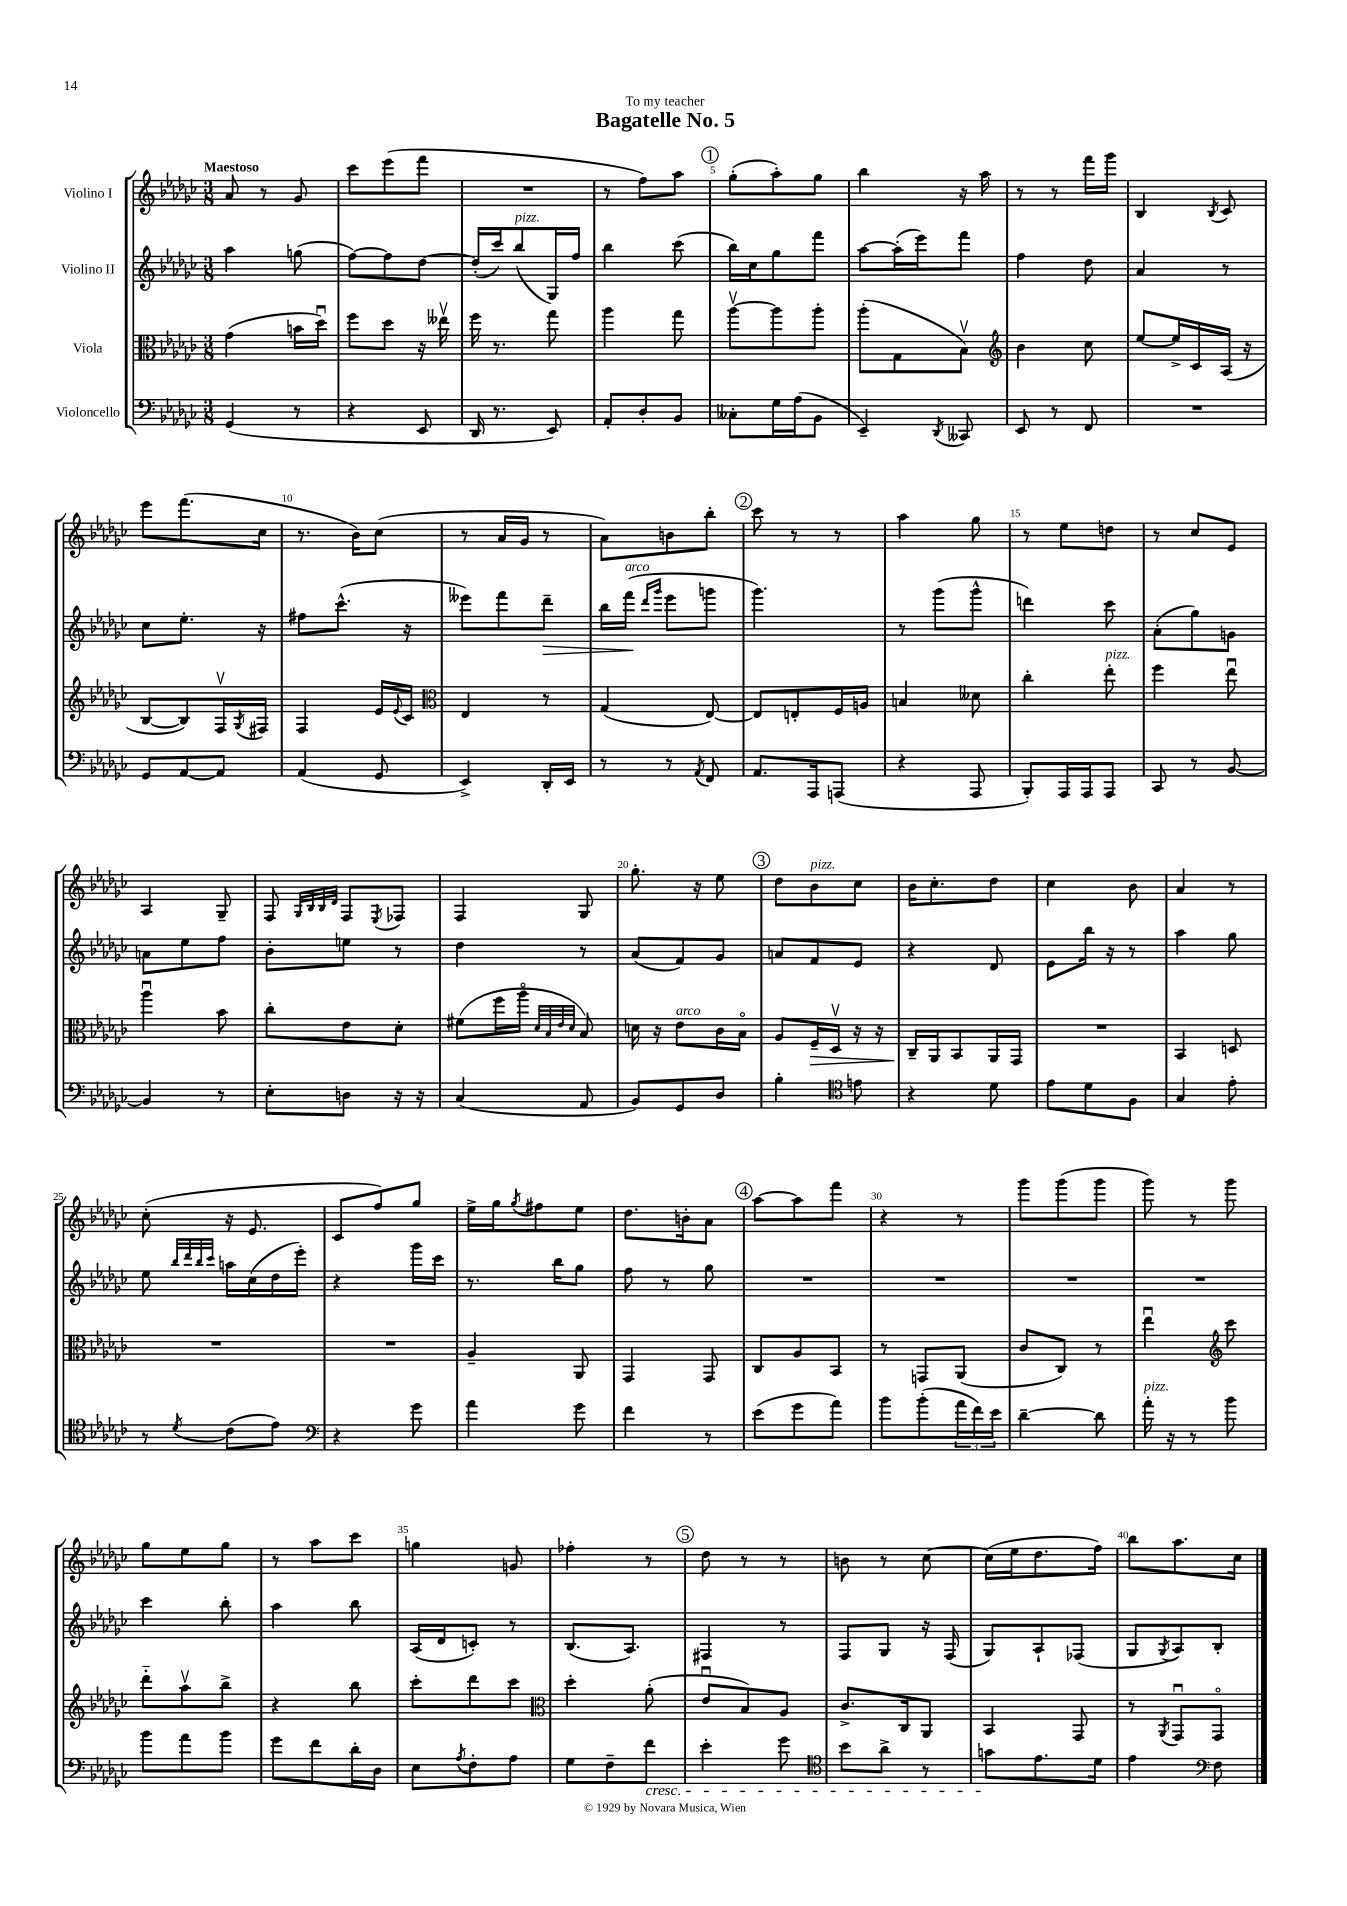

**kern	**kern	**kern	**kern
*staff4	*staff3	*staff2	*staff1
*clefF4	*clefC3	*clefG2	*clefG2
*k[b-e-a-d-g-c-]	*k[b-e-a-d-g-c-]	*k[b-e-a-d-g-c-]	*k[b-e-a-d-g-c-]
*M3/8	*M3/8	*M3/8	*M3/8
(4GG-	(4g-	4aa-	8a-
.	.	.	8r
8r	16b	(8gg	8g-
.	16dd-u)	.	.
=	=	=	=
4r	8ff	[8ff)	8ccc-
.	8dd-	8ff]	(8eee-
8EE-	16r	[8dd-	8fff
.	16ee--v	.	.
=	=	=	=
16DD-	16ff	(16dd-']	4.r
8.r	8.r	16ccc-)	.
.	.	(8bb-	.
8EE-)	8gg-	16G-)	.
.	.	16ff	.
=	=	=	=
8AA-'	4aa-	4bb-	8r
8D-'	.	.	8ff)
8BB-	8gg-	(8ccc-	8aa-
=	=	=	=
8C--'	[8aa-v	16bb-)	(8gg-'
.	.	16cc-	.
16G-	8aa-]	8gg-	8aa-')
(16A-	.	.	.
8BB-	8aa-'	8fff	8gg-
=	=	=	=
4EE-~)	(8aa-'	[8aa-	4bb-
.	8G-	(16aa-']	.
.	.	16eee-)	.
8qDD-	.	.	.
8CC--	8B-v)	8fff	16r
.	.	.	16aa-
=	=	=	=
*	*clefG2	*	*
8EE-	4b-	4ff	8r
8r	.	.	8r
8FF	8cc-	8dd-	16fff
.	.	.	16ggg-
=	=	=	=
4.r	[8ee-	4a-	4B-
.	16ee-^]	.	.
.	16c-	.	.
.	.	.	8qB-
.	(16A-	8r	8c-
.	16r	.	.
=	=	=	=
8GG-	[8B-	8cc-	8eee-
[8AA-	8B-])	8.ee-'	(8.fff
8AA-]	16Fv	.	.
.	8qG-	.	.
.	16F#	16r	16cc-
=	=	=	=
(4AA-	4F	8ff#	8.r
.	.	(8.ccc-^^	.
.	.	.	16b-)
8GG-	16e-	.	(8cc-
.	8qqe-	.	.
.	16c-	16r	.
=	=	=	=
*	*clefC3	*	*
4EE-^)	4E-	8eee--)	8r
.	.	8fff	16a-
.	.	.	16g-
16DD-'	8r	8ddd-~	8r
16EE-	.	.	.
=	=	=	=
8r	(4G-	16bb-	8a-)
.	.	(16fff	.
.	.	16qqddd-	.
.	.	16qqggg-	.
8r	.	8eee-	8b
8qAA-	.	.	.
8FF	[8E-)	8ggg	8bb-'
=	=	=	=
8.AA-	8E-]	4.ggg-)	8ccc-
.	8E'	.	8r
16AAA-	.	.	.
(8AAA	16F	.	8r
.	16A	.	.
=	=	=	=
4r	4B	8r	4aa-
.	.	(8ggg-	.
8AAA-	8d--	8ggg-^^	8gg-
=	=	=	=
8BBB-')	4cc-'	4ddd)	8r
16AAA-	.	.	8ee-
16AAA-	.	.	.
8AAA-	8ee-'	8ccc-	8dd
=	=	=	=
8CC-	4ff	(8a-'	8r
8r	.	8gg-)	8cc-
[8BB-	8ee-u	8g	8e-
=	=	=	=
4BB-]	4aa-u	8a	4A-
.	.	8ee-	.
8r	8b-	8ff	8G-~
=	=	=	=
8E-'	8cc-'	8b-'	8F
.	.	.	32qqG-
.	.	.	32qqB-
.	.	.	32qqB-
.	.	.	32qqd-
8D	8e-	8ee	8F
.	.	.	8qE-
16r	8d-'	8r	8F-
16r	.	.	.
=	=	=	=
(4C-	(8f#	4dd-	4F
.	16ff	.	.
.	16aa-o	.	.
.	32qqd-	.	.
.	32qqB-	.	.
.	32qqe-	.	.
.	32qqd-	.	.
8AA-	8B-)	8r	8G-
=	=	=	=
8BB-)	16d	(8a-	8.gg-'
.	16r	.	.
8GG-	8e-	8f)	.
.	.	.	16r
8D-	16c-	8g-	8ee-
.	16B-o	.	.
=	=	=	=
4B-'	8A-	8a	8dd-
.	16F~	8f	8b-
.	16D-v	.	.
*clefC4	*	*	*
8e	16r	8e-	8cc-
.	16r	.	.
=	=	=	=
4r	16C-~	4r	16b-
.	16AA-	.	8.cc-'
.	8BB-	.	.
8d-	16AA-	8d-	8dd-
.	16GG-	.	.
=	=	=	=
8e-	4.r	8e-	4cc-
8d-	.	16bb-	.
.	.	16r	.
8F	.	8r	8b-
=	=	=	=
4G-	4BB-	4aa-	4a-
8e-'	8D	8gg-	8r
=	=	=	=
8r	4.r	8ee-	(8cc-'
.	.	32qqbb-	.
.	.	32qqddd-	.
.	.	32qqbb-	.
8qd-	.	32qqccc-	.
(8c-	.	16aa	16r
.	.	(16cc-	8.e-
8e-)	.	16dd-	.
.	.	16eee-')	.
=	=	=	=
*clefF4	*	*	*
4r	4.r	4r	8c-
.	.	.	8ff)
8g-	.	16ggg-	8gg-
.	.	16ccc-	.
=	=	=	=
4a-	4A-~	8.r	16ee-^
.	.	.	16gg-
.	.	.	8qgg-
.	.	.	8ff#
.	.	16bb-	.
8g-	8AA-	8gg-	8ee-
=	=	=	=
4f	4GG-	8ff	8.dd-
.	.	8r	.
.	.	.	16b'
8r	8GG-	8gg-	8a-
=	=	=	=
(8e-	8C-	4.r	[8aa-
8g-	8A-	.	8aa-]
8a-)	8BB-	.	8fff
=	=	=	=
8b-	8r	4.r	4r
(8b-'	8GG	.	.
24a-	(8AA-	.	8r
24f)	.	.	.
24e-	.	.	.
=	=	=	=
[4d-~	8c-	4.r	8ggg-
.	8C-)	.	(8ggg-
8d-]	8r	.	8ggg-
=	=	=	=
16a-'	4ee-u	4.r	8ggg-)
16r	.	.	.
8r	.	.	8r
*	*clefG2	*	*
8b-	8ccc-	.	8ggg-
=	=	=	=
8b-	8ddd-'~	4ccc-	8gg-
8a-	8aa-v	.	8ee-
8b-	8bb-^	8bb-'	8gg-
=	=	=	=
8g-	4r	4aa-	8r
8f	.	.	8aa-
16d-'	8bb-	8bb-	8ccc-
16D-	.	.	.
=	=	=	=
8E-	8ccc-'	(16A-	4gg
.	.	16d-	.
8qA-	.	.	.
8F'	8ddd-	8c')	.
8A-	8ccc-	8r	8g
=	=	=	=
*	*clefC3	*	*
8G-	4dd-'	(8.B-	4ff-'
8F~	.	.	.
.	.	8.A-)	.
8f	(8a-'	.	8r
=	=	=	=
4e-'	8e-u	4F#	8dd-
.	8B-)	.	8r
8g-	8A-	8r	8r
=	=	=	=
*clefC4	*	*	*
8b-	8.c-^	8F	8b
8a-^	.	8G-	8r
.	16C-	.	.
8r	8AA-	16r	[8cc-
.	.	(16F	.
=	=	=	=
8g	4BB-	8G-)	(16cc-]
.	.	.	16ee-
8.e-	.	8A-`	8.dd-
.	8GG-	(8F-	.
16d-	.	.	16ff)
=	=	=	=
4e-	8r	8G-	8bb-
.	8qAA-	8qG-	.
.	8GG-u	8A-)	8.aa-
*clefF4	*	*	*
8F	8GG-o	8B-'	.
.	.	.	16cc-
==	==	==	==
*-	*-	*-	*-
